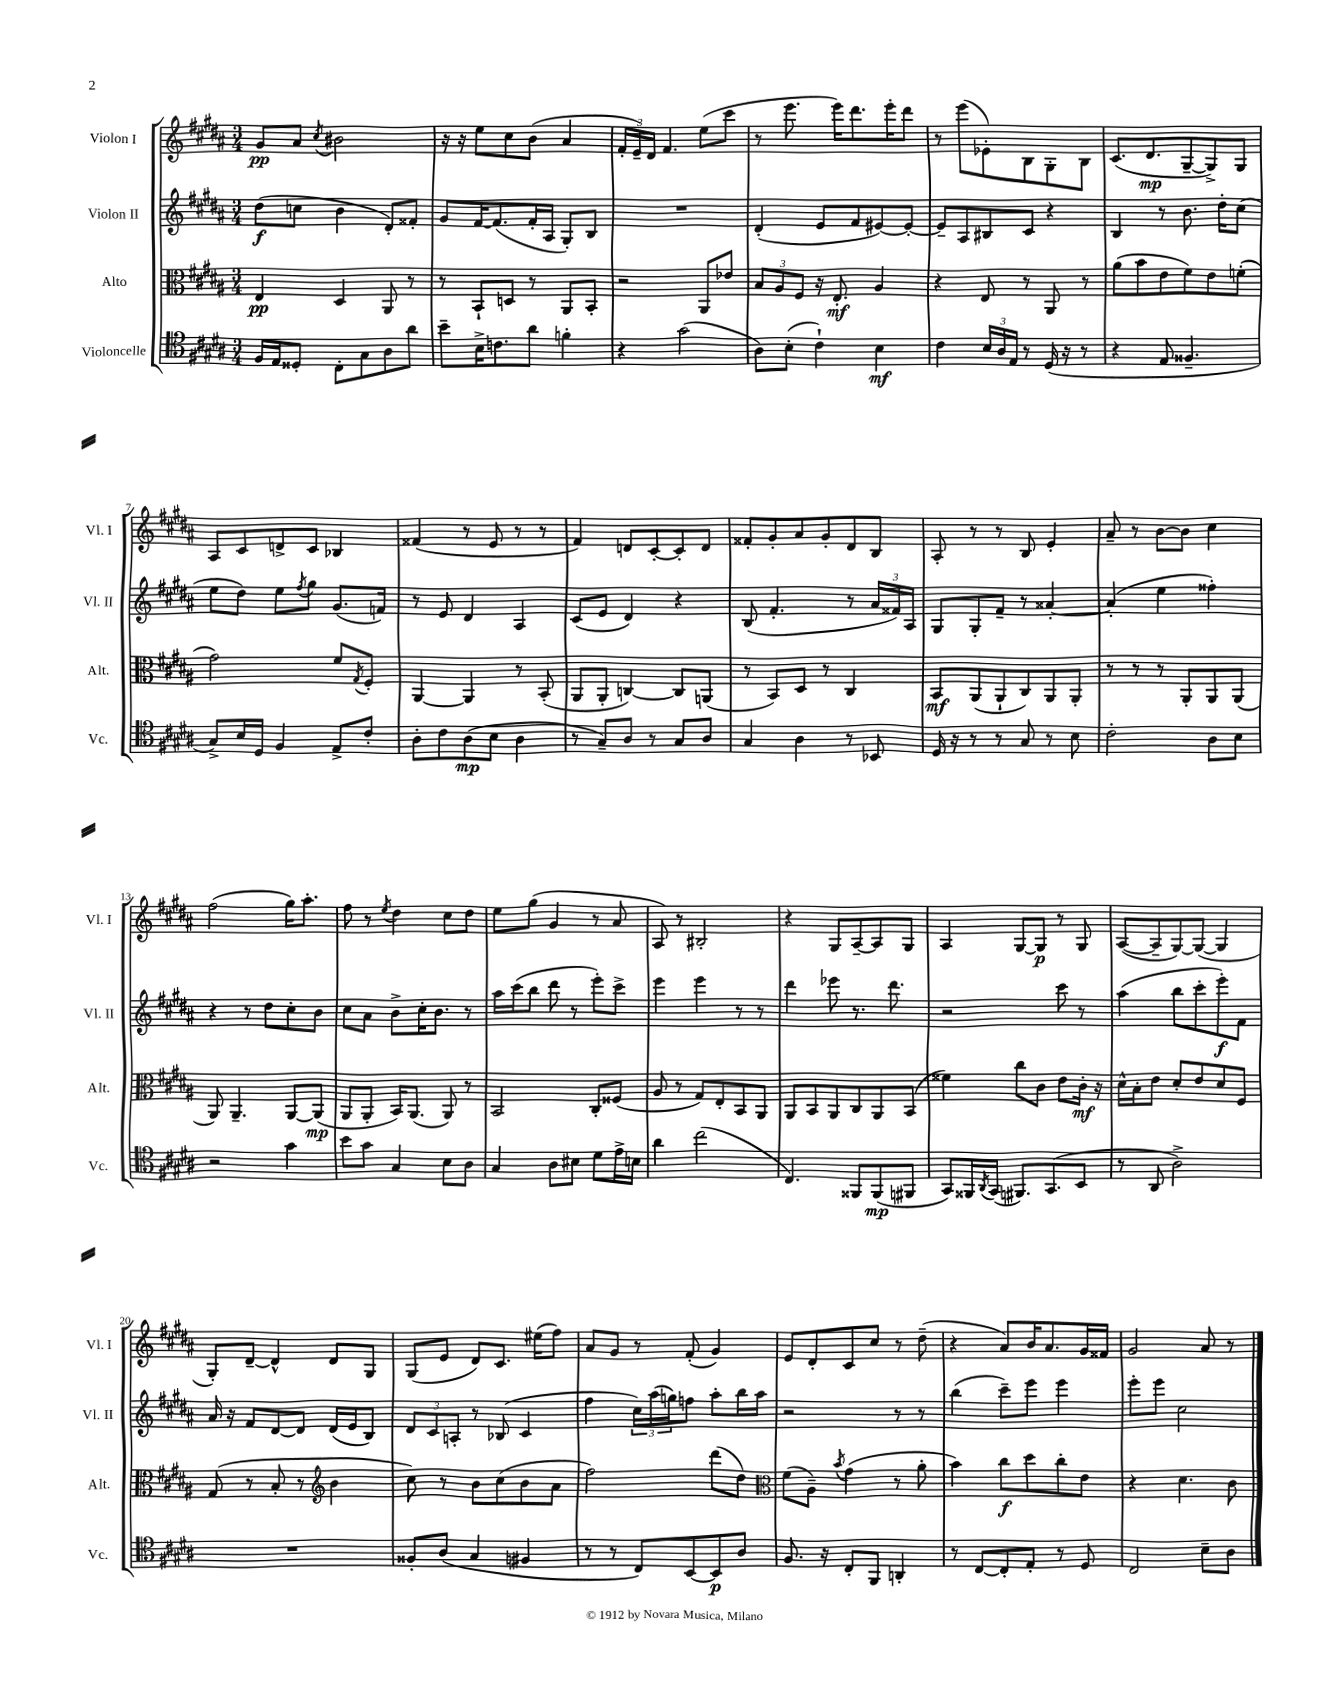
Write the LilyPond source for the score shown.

<<
\new StaffGroup <<
\new Staff = "s0" \with { instrumentName = "Violon I" shortInstrumentName = "Vl. I" } {
    \clef treble \key b \major \numericTimeSignature \time 3/4
    gis'8\pp ais'8 \acciaccatura { cis''8 } bis'2 |
    r16 r16 e''8 cis''8 b'8( ais'4 |
    \tuplet 3/2 { fis'16-. e'16--) dis'16 } fis'4. e''8( cis'''8 |
    r8 e'''8. e'''16) dis'''8. e'''16-. dis'''8 |
    r8 e'''8( ees'8-.) b8 gis8-. b8 |
    cis'8.( dis'8.\mp gis8~-- gis8->) gis8 |
    ais8 cis'8 d'8-> cis'8 bes4 |
    fisis'4( r8 e'8 r8 r8 |
    fis'4) d'8 cis'8~-. cis'8-. d'8 |
    fisis'8-. gis'8-. ais'8 gis'8-. dis'8 b8 |
    ais8-. r8 r8 b8 e'4-. |
    ais'8-- r8 b'8~ b'8 cis''4 |
    fis''2( gis''16) ais''8.-. |
    fis''8 r8 \acciaccatura { e''8 } dis''4 cis''8 dis''8 |
    e''8 gis''8( gis'4 r8 ais'8 |
    ais8) r8 bis2-. |
    r4 gis8 ais8~-- ais8 gis8 |
    ais4 gis8~ gis8\p r8 gis8 |
    ais8~( ais8-- gis8~) gis8~( gis4 |
    gis8-.) dis'8~-- dis'4-^ dis'8 gis8 |
    gis8( e'8 dis'8) cis'8. eis''16( fis''8) |
    ais'8 gis'8 r8 fis'8-.( gis'4) |
    e'8 dis'8-. cis'8 cis''8 r8 dis''8--( |
    r4 ais'8) b'16 ais'8. gis'16 fisis'16 |
    gis'2 ais'8 r8 \bar "|." |
}
\new Staff = "s1" \with { instrumentName = "Violon II" shortInstrumentName = "Vl. II" } {
    \clef treble \key b \major \numericTimeSignature \time 3/4
    dis''8\f( c''8 b'4 dis'8-.) fisis'8-. |
    gis'8 fis'16~ fis'8.( fis'16-. ais16 gis8-.) b8 |
    R2. |
    dis'4-.( e'8 fis'8 eis'8~) eis'8~-. |
    eis'8-- ais8 bis8 cis'8 r4 |
    b4 r8 b'8. dis''16-. cis''8( |
    e''8 dis''8) e''8 \acciaccatura { fis''8 } gis''8 gis'8.( f'16) |
    r8 e'8 dis'4 ais4 |
    cis'8( e'8 dis'4) r4 |
    b8( fis'4.-. r8 \tuplet 3/2 { ais'16 fisis'16) ais16 } |
    gis8 gis8-. fis'8-- r8 aisis'4~-. |
    aisis'4-.( e''4 fisis''4-.) |
    r4 r8 dis''8 cis''8-. b'8 |
    cis''8 ais'8 b'8-> cis''16-. b'8. r8 |
    ais''16 cis'''16( b''8 dis'''8 r8 e'''8-.) cis'''8-> |
    e'''4 e'''4 r8 r8 |
    dis'''4 ees'''8 r8. dis'''8. |
    r2 cis'''8 r8 |
    ais''4( b''8 cis'''8-. e'''8-.\f) fis'8 |
    ais'16 r16 fis'8 dis'8~ dis'8 dis'16( e'16 b8) |
    \tuplet 3/2 { dis'8 cis'8 a8-. } r8 bes8( cis'4 |
    fis''4 \tuplet 3/2 { cis''16) ais''16( g''16) } f''8 ais''8-. b''16 ais''16 |
    r2 r8 r8 |
    b''4( cis'''8--) e'''8 e'''4 |
    e'''8-. e'''8 cis''2 \bar "|." |
}
\new Staff = "s2" \with { instrumentName = "Alto" shortInstrumentName = "Alt." } {
    \clef alto \key b \major \numericTimeSignature \time 3/4
    e4\pp dis4 ais,8 r8 |
    r8 b,8-! d8 r8 ais,8 b,8-. |
    r2 ais,8 ees'8 |
    \tuplet 3/2 { b8 ais8 fis8 } r16 e8.-.\mf ais4 |
    r4 e8 r8 ais,8 r8 |
    ais'8( b'8 e'8 fis'8) e'8 f'8-.( |
    gis'2) fis'8 \acciaccatura { gis8 } fis8-. |
    ais,4~ ais,4 r8 b,8-.( |
    ais,8 ais,8-. c4~) c8 a,8( |
    r8 b,8) dis8 r8 cis4 |
    b,8\mf ais,8( ais,8-! cis8) ais,8 ais,8-. |
    r8 r8 r8 ais,8-. ais,8 ais,8( |
    ais,8) ais,4.-- ais,8~ ais,8\mp( |
    ais,8 ais,8-. b,16) ais,8.( ais,8) r8 |
    b,2 cis8-. fisis8( |
    ais8 r8 gis8) e8-. b,8 ais,8 |
    ais,8 b,8 ais,8 cis8 ais,8 b,8( |
    fisis'4) cis''8 cis'8 e'8 cis'16-.\mf r16 |
    dis'16-^ b16-. e'8 dis'8-. e'8 dis'8 fis8 |
    gis8( r8 b8-. r8 \clef treble b'4 |
    cis''8) r8 b'8 cis''8( b'8 ais'8 |
    fis''2) dis'''8( dis''8) |
    \clef alto fis'8( ais8--) \acciaccatura { b'8 } gis'4( r8 ais'8-. |
    b'4) cis''8\f dis''8 cis''8-. e'8 |
    r4 dis'4. cis'8 \bar "|." |
}
\new Staff = "s3" \with { instrumentName = "Violoncelle" shortInstrumentName = "Vc." } {
    \clef tenor \key b \major \numericTimeSignature \time 3/4
    fis16 e16 disis8-. cis8-. gis8 ais8 ais'8 |
    b'8-- b16-> c'8. ais'8 f'4-. |
    r4 gis'2( |
    ais8) b8-.( cis'4-!) b4\mf |
    cis'4 \tuplet 3/2 { b16 ais16 e16 } r8 dis16( r16 r8 |
    r4 e8 fisis4.-- |
    gis8->) b16 dis16 fis4 e8-> cis'8-. |
    ais8-. cis'8 ais8\mp( b8 ais4 |
    r8 gis8--) ais8 r8 gis8 ais8 |
    gis4 ais4 r8 bes,8 |
    dis16 r16 r8 r8 gis8 r8 b8 |
    cis'2-. ais8 b8 |
    r2 gis'4 |
    b'8 gis'8 gis4 b8 ais8 |
    gis4 ais8 bis8 dis'8 e'16-> b16 |
    ais'4 cis''2( |
    cis4.) fisis,8 fisis,8\mp( fis,8 |
    gis,8) fisis,16 \acciaccatura { ais,8 } gis,16( fis,8.) gis,8.( b,8 |
    r8 ais,8 ais2->) |
    R2. |
    fisis8-. ais8( gis4 fis4 |
    r8 r8 cis8) b,8~ b,8\p ais8 |
    fis8. r16 cis8-. fis,8 a,4-. |
    r8 cis8~ cis8-. e8-. r8 dis8 |
    cis2 b8-- ais8 \bar "|." |
}
>>
>>
